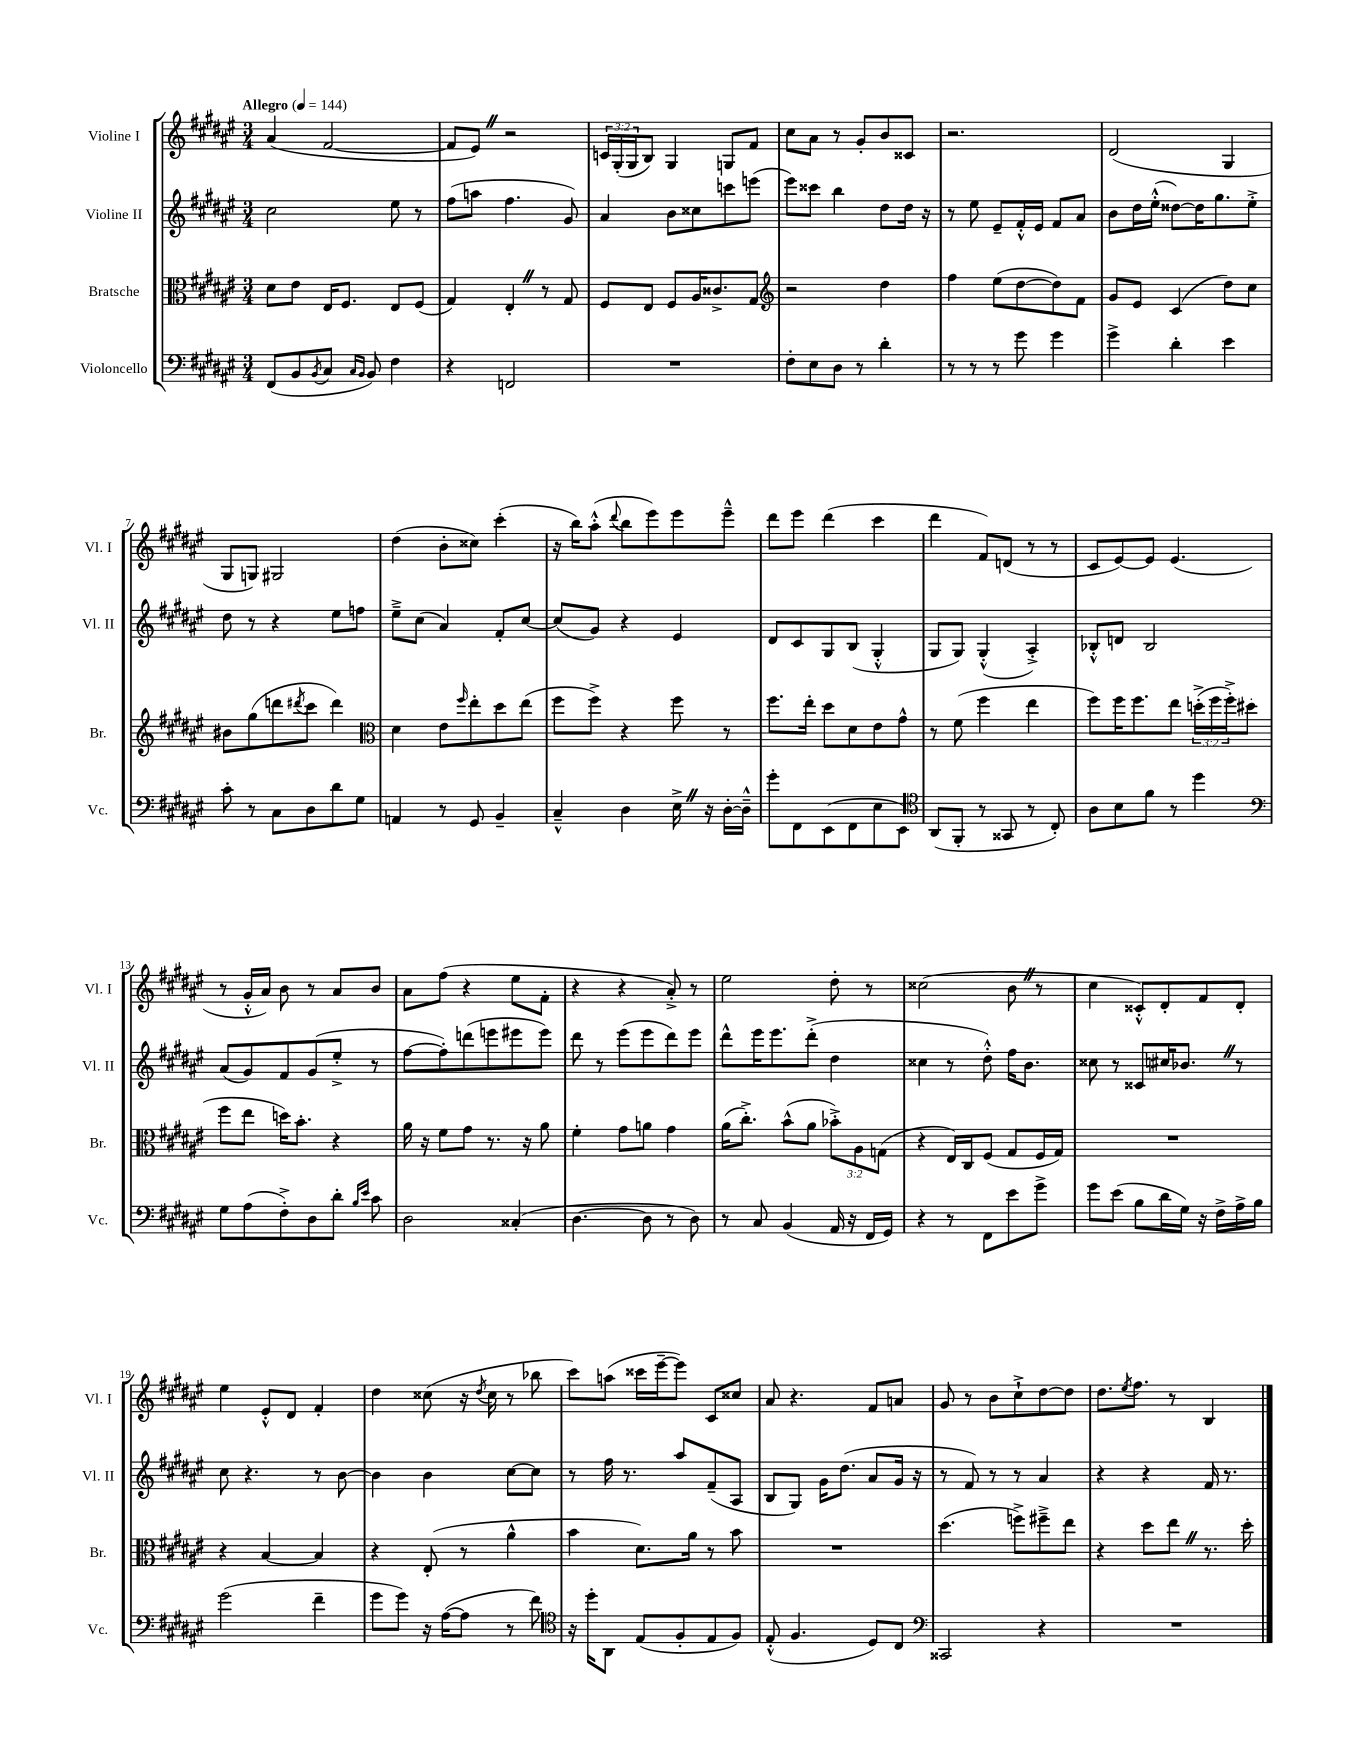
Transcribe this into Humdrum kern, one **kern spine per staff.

**kern	**kern	**kern	**kern
*part4	*part3	*part2	*part1
*staff4	*staff3	*staff2	*staff1
*I"Violoncello	*I"Bratsche	*I"Violine II	*I"Violine I
*I'Vc.	*I'Br.	*I'Vl. II	*I'Vl. I
*clefF4	*clefC3	*clefG2	*clefG2
*k[f#c#g#d#a#e#]	*k[f#c#g#d#a#e#]	*k[f#c#g#d#a#e#]	*k[f#c#g#d#a#e#]
*M3/4	*M3/4	*M3/4	*M3/4
*MM144	*MM144	*MM144	*MM144
=1	=1	=1	=1
!	!	!	!LO:TX:a:B:t=Allegro
(8FF#/L	8d#\L	2cc#\	(4a#/
8BB/	8e#\J	.	.
8qBB/	.	.	.
8C#/J	16E#/KL	.	[2f#/
.	8.F#/J	.	.
16qqC#/LL	.	.	.
16qqBB/JJ	.	.	.
8BB/)	.	.	.
4F#\	8E#/L	8ee#\	.
.	(8F#/J	8r	.
=2	=2	=2	=2
4r	4G#/)	(8ff#\L	8f#/L]
.	.	8aan\J	8e#Z/J)
2FFn/	4E#'Z/	4.ff#\	2r
.	8r	.	.
.	8G#/	8g#/)	.
=3	=3	=3	=3
2.r	8F#/L	4a#/	24cn/LL
.	.	.	(24G#'/
.	.	.	24G#/J
.	8E#/J	.	8B/J)
.	8F#/L	8b\L	4G#/
.	16A#/K	8cc##X\	.
.	8.c##X^/	.	.
.	.	8cccn\	8Gn/L
.	8G#/J	(8eeen\J	8f#/J
=4	=4	=4	=4
*	*clefG2	*	*
8F#'\L	2r	8eee#\L)	8cc#\L
8E#\	.	8ccc##X\J	8a#\J
8D#\J	.	4bb\	8r
8r	.	.	8g#'/L
4d#'\	4dd#\	8dd#\L	8b/
.	.	16dd#\Jk	8c##X/J
.	.	16r	.
=5	=5	=5	=5
8r	4ff#\	8r	2.r
8r	.	8ee#\	.
8r	(8ee#\L	8e#~/L	.
8g#\	[8dd#\	16f#'^^/L	.
.	.	16e#/JJ	.
4g#\	8dd#\])	8f#/L	.
.	8f#\J	8a#/J	.
=6	=6	=6	=6
4g#^\	8g#/L	8b\L	(2d#/
.	8e#/J	16dd#\L	.
.	.	(16ee#'^^\JJ	.
4d#'\	(4c#/	[8dd##X\L)	.
.	.	16dd##\K]	.
.	.	8.gg#\	.
4e#\	8dd#\L)	.	4G#/
.	8cc#\J	8ee#'^\J	.
!!LO:LB:g=z
=7	=7	=7	=7
8c#'\	8b#X\L	8dd#\	8G#/L
8r	(8gg#\	8r	8Gn/J)
8C#\L	8dddn\	4r	2G#X/
.	8qddd#X/	.	.
8D#\	8ccc#\J	.	.
8d#\	4ddd#\)	8ee#\L	.
8G#\J	.	8ffn\J	.
=8	=8	=8	=8
*	*clefC3	*	*
4AAn/	4d#\	8ee#~^\L	(4dd#\
.	.	(8cc#\J	.
8r	8e#\L	4a#/)	8b'\L
.	16qqff#/	.	.
8GG#/	8ee#'\	.	8cc##X\J)
4BB~/	8dd#\	8f#'/L	(4ccc#'\
.	(8ee#\J	[8cc#/J	.
=9	=9	=9	=9
4C#~^^/	8ff#\L	(8cc#/L]	16r
.	.	.	16bb\KL)
.	8ff#^\J)	8g#/J)	(8aa#'^^\J
.	.	.	8qqddd#/
4D#\	4r	4r	8bb\L
.	.	.	8eee#\)
16E#^Z\	8ff#\	4e#/	8eee#\
16r	.	.	.
[16D#'\LL	8r	.	8eee#~^^\J
16D#~^^\JJ]	.	.	.
=10	=10	=10	=10
8g#'\L	8.ff#\L	8d#/L	8ddd#\L
8FF#\	.	8c#/	8eee#\J
.	16ee#'\Jk	.	.
(8EE#\	8dd#\L	8G#/	(4ddd#\
8FF#\	8d#\	(8B/J	.
8E#\	8e#\	4G#'^^/	4ccc#\
8EE#\J)	8g#^^\J	.	.
=11	=11	=11	=11
*clefC4	*	*	*
(8AA#/L	8r	8G#/L	4ddd#\
8FF#'/J	(8f#\	8G#/J)	.
8r	4ff#\	(4G#'^^/	8f#/L)
8GG##X/	.	.	(8dn/J
8r	4ee#\	4A#'^/)	8r
8C#'/)	.	.	8r
=12	=12	=12	=12
8A#\L	8ff#\L)	8B-X'^^/L	8c#/L
8B\	16ff#\K	8dn/J	[8e#/)
.	8.ff#\	.	.
8f#\J	.	2B-/	8e#/J]
8r	8ee#\J	.	(4.e#/
4dd#\	(24ddn'^\LL	.	.
.	24ff#\	.	.
.	24ff#'^\J)	.	.
.	(8dd#X\J	.	.
!!LO:LB:g=z
=13	=13	=13	=13
*clefF4	*	*	*
8G#\L	8ff#\L	(8a#/L	8r
(8A#\	8ee#\J	8g#/)	16g#'^^/LL
.	.	.	16a#/JJ)
8F#'^\)	16ddn\KL)	8f#/	8b\
.	8.b'\J	.	.
8D#\	.	(8g#/	8r
8d#'\J	4r	8ee#'^/J	8a#/L
16qqB/LL	.	.	.
16qqe#/JJ	.	.	.
8c#\	.	8r	8b/J
=14	=14	=14	=14
2D#\	16a#\	[8ff#\L	8a#\L
.	16r	.	.
.	8f#\L	8ff#'\])	(8ff#\J
.	8g#\J	(8dddn\	4r
.	8.r	8eeen\	.
(4C##X'/	.	8eee#X\	8ee#\L
.	16r	.	.
.	8a#\	8eee#\J)	8f#'\J
=15	=15	=15	=15
[4.D#\	4f#'\	8ddd#\	4r
.	.	8r	.
.	8g#\L	(8eee#\L	4r
8D#\]	8an\J	8eee#\	.
8r	4g#\	8ddd#\)	8a#'^/)
8D#\)	.	8eee#\J	8r
=16	=16	=16	=16
8r	(16a#\KL	8ddd#^^\L	2ee#\
.	8.cc#'^\J)	.	.
8C#/	.	16eee#\K	.
.	.	8.eee#\	.
(4BB/	(8b^^\L	.	.
.	8a#\J	(8ddd#'^\J	.
16AA#/	12b-X'^\L)	4dd#\	8dd#'\
16r	.	.	.
.	12A#\	.	.
16FF#/LL	.	.	8r
.	(12Gn\J	.	.
16GG#/JJ)	.	.	.
=17	=17	=17	=17
4r	4r	4cc##X\	(2cc##X\
8r	16E#/LL)	8r	.
.	16C#/J	.	.
8FF#\L	(8F#/J	8dd#'^^\)	.
8e#\	8G#/L	16ff#\KL	8bZ\
.	.	8.b\J	.
8g#^\J	16F#/L	.	8r
.	16G#/JJ)	.	.
=18	=18	=18	=18
8g#\L	2.r	8cc##X\	4cc#\
(8e#\J	.	8r	.
8B\L	.	8c##X/L	8c##X'^^/L)
16d#\L	.	16cc#X/K	8d#'/
16G#\JJ)	.	8.b-XZ/J	.
16r	.	.	8f#/
16F#^\LL	.	.	.
16A#^\	.	8r	8d#'/J
16B\JJ	.	.	.
!!LO:LB:g=z
=19	=19	=19	=19
(2g#\	4r	8cc#\	4ee#\
.	.	4.r	.
.	[4B/	.	8e#'^^/L
.	.	.	8d#/J
4f#~\	4B/]	8r	4f#'/
.	.	[8b\	.
=20	=20	=20	=20
8g#\L	4r	4b\]	4dd#\
8g#\J)	.	.	.
16r	(8E#'/	4b\	(8cc##X\
([16A#\KL	.	.	.
8A#\J]	8r	.	16r
.	.	.	8qdd#/
.	.	.	16cc##\
8r	4a#^^\	[8cc#\L	8r
8f#\)	.	8cc#\J]	8bb-X\
=21	=21	=21	=21
*clefC4	*	*	*
16r	4b\	8r	8ccc#\L)
16dd#'\KL	.	.	.
8AA#\J	.	16ff#\	(8aan\J
.	.	8.r	.
(8E#/L	8.d#\L)	.	16ccc##X\LL
.	.	.	[16eee#~\J
8F#'/	.	8aa#/L	8eee#\J])
.	16a#\Jk	.	.
8E#/	8r	(8f#~/	8c#/L
8F#/J)	8b\	8A#/J	8cc##X/J
=22	=22	=22	=22
(8E#'^^/	2.r	8B/L	8a#/
4.F#/	.	8G#/J)	4.r
.	.	16g#\KL	.
.	.	(8.dd#\J	.
8D#/L)	.	8a#/L	8f#/L
8C#/J	.	16g#/Jk	8an/J
.	.	16r	.
=23	=23	=23	=23
*clefF4	*	*	*
2CC##X/	(4.dd#\	8r	8g#/
.	.	8f#/)	8r
.	.	8r	8b\L
.	8ffn^\L)	8r	8cc#`^\
4r	8ff#X~^\	4a#/	[8dd#\
.	8ee#\J	.	8dd#\J]
=24	=24	=24	=24
2.r	4r	4r	8.dd#\L
.	.	.	8qee#/
.	.	.	8.ff#\J
.	8dd#\L	4r	.
.	8ee#Z\J	.	8r
.	8.r	16f#/	4B/
.	.	8.r	.
.	16dd#'\	.	.
==	==	==	==
*-	*-	*-	*-
